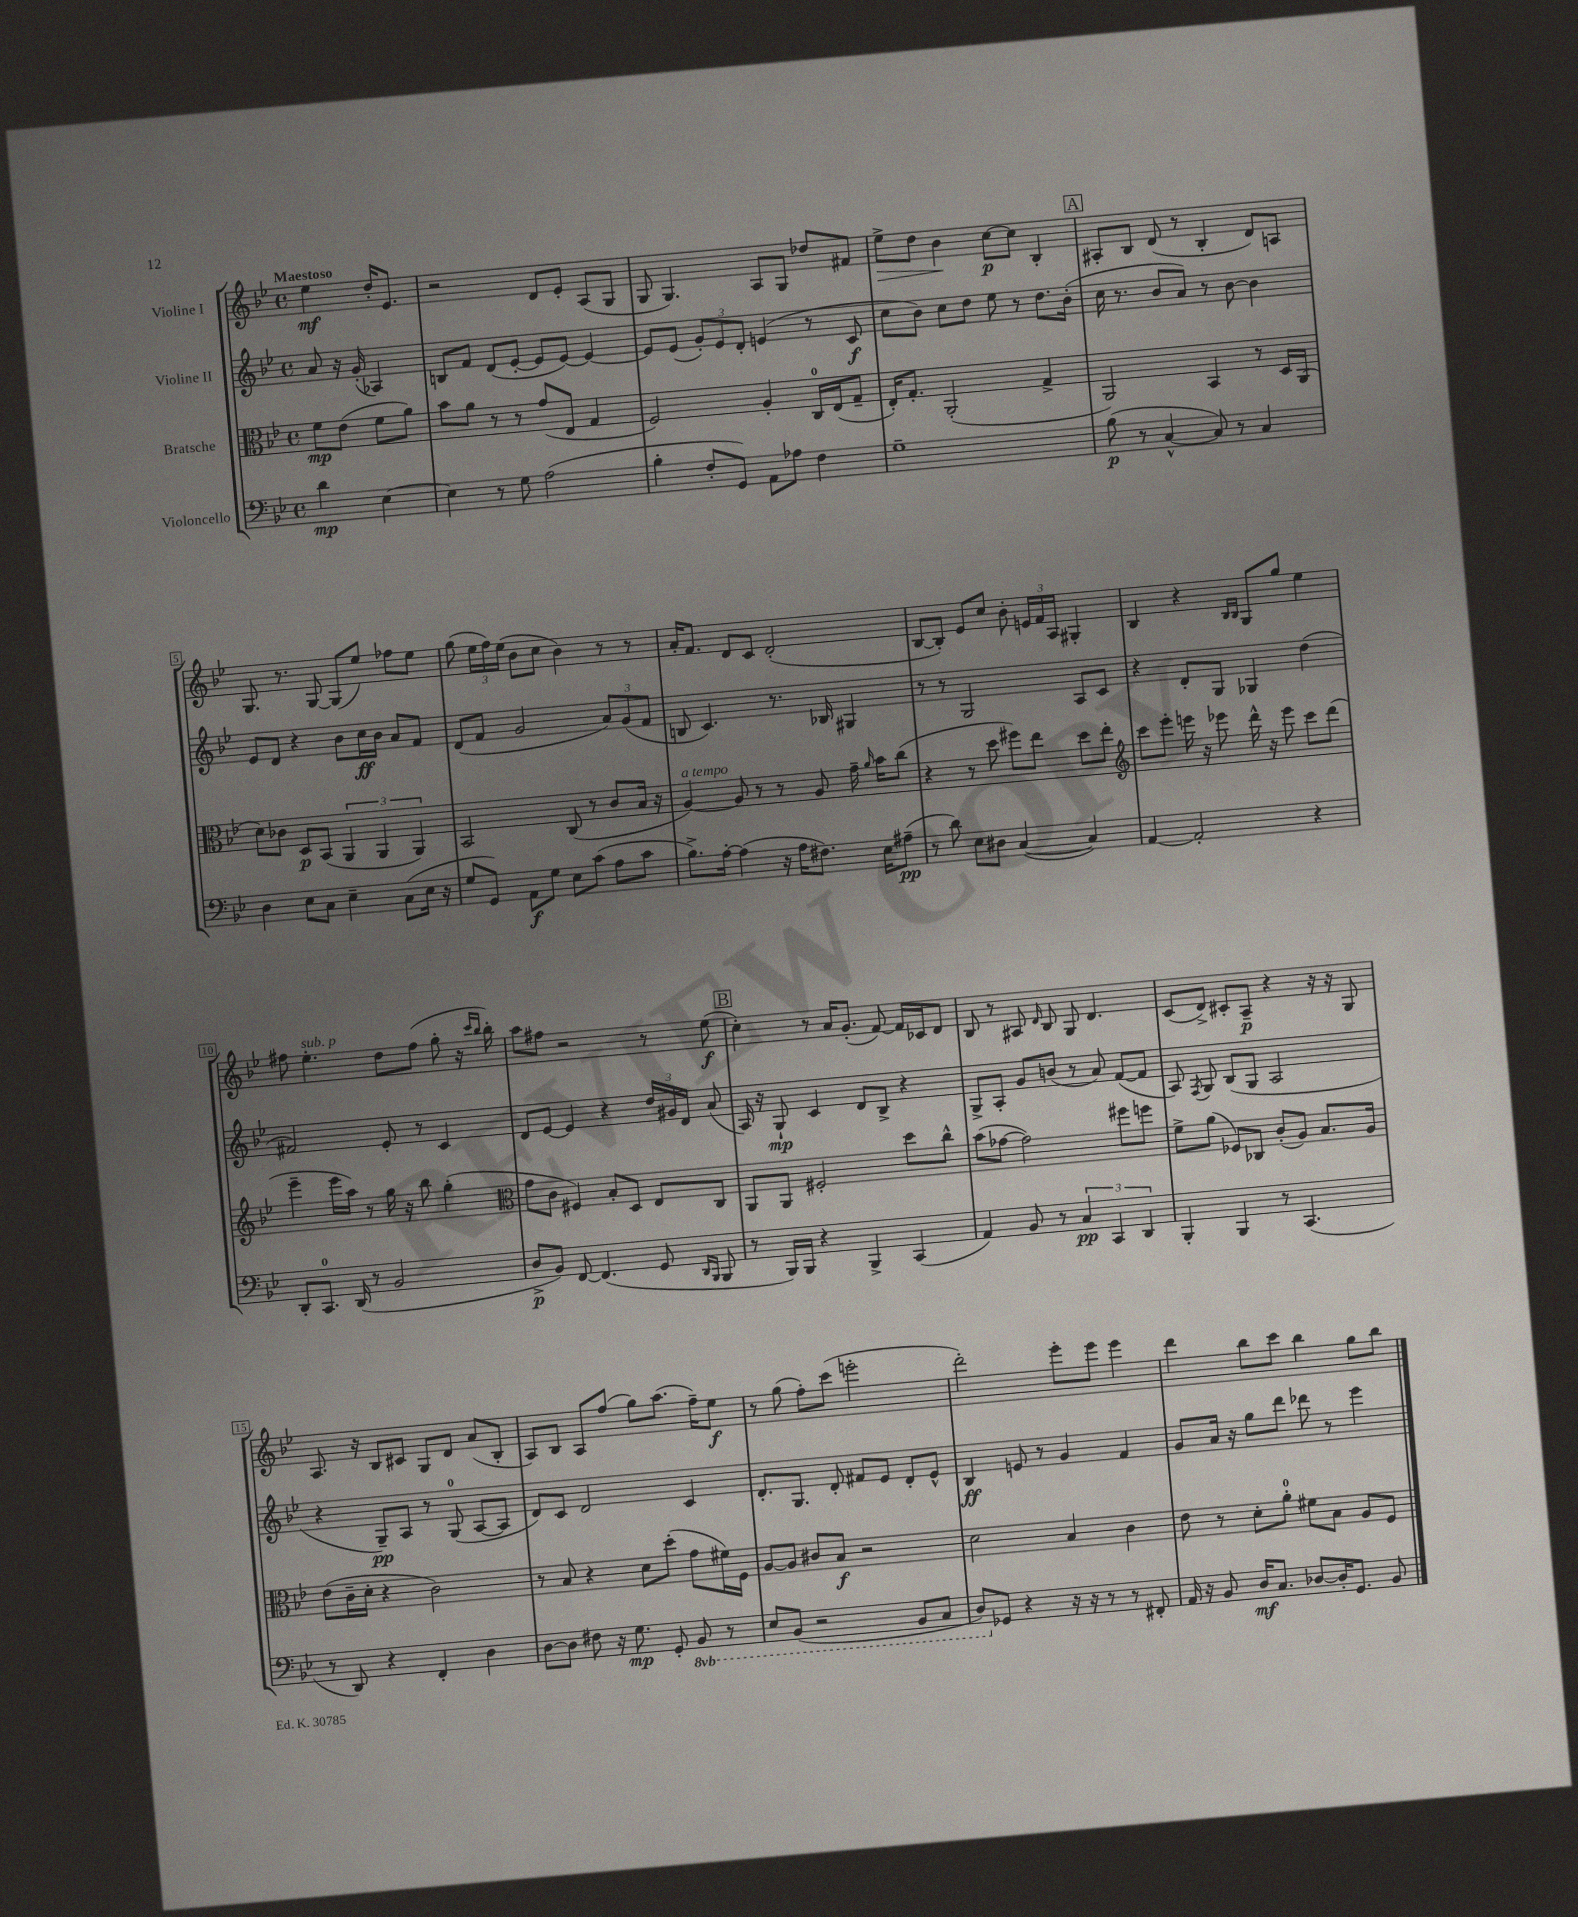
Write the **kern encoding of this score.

**kern	**dynam	**kern	**dynam	**kern	**dynam	**kern	**dynam
*part4	*part4	*part3	*part3	*part2	*part2	*part1	*part1
*staff4	*staff4	*staff3	*staff3	*staff2	*staff2	*staff1	*staff1
*I"Violoncello	*	*I"Bratsche	*	*I"Violine II	*	*I"Violine I	*
*clefF4	*	*clefC3	*	*clefG2	*	*clefG2	*
*k[b-e-]	*	*k[b-e-]	*	*k[b-e-]	*	*k[b-e-]	*
*M4/4	*	*M4/4	*	*M4/4	*	*M4/4	*
*met(c)	*	*met(c)	*	*met(c)	*	*met(c)	*
=	=	=	=	=	=	=	=
!	!	!	!	!	!	!LO:TX:a:B:t=Maestoso	!
4d\	mp	8f\L	mp	8a/	.	4ee-\	mf
.	.	(8e-\J	.	16r	.	.	.
.	.	.	.	(16g'/	.	.	.
[4E-\	.	8f\L	.	4A-X/)	.	16dd'/KL	.
.	.	.	.	.	.	8.e-/J	.
.	.	8a\J)	.	.	.	.	.
=1	=1	=1	=1	=1	=1	=1	=1
4E-\]	.	8b-\L	.	8Bn/L	.	2r	.
.	.	8a\J	.	8f/J	.	.	.
8r	.	8r	.	(8d/L	.	.	.
8G\	.	8r	.	[8e-'/J	.	.	.
(2A\	.	(8g/L	.	8e-/L]	.	8d/L	.
.	.	8E-/J	.	[8e-/J)	.	8e-'/J	.
.	.	4G/	.	4e-/_	.	(8A/L	.
.	.	.	.	.	.	8G/J	.
=2	=2	=2	=2	=2	=2	=2	=2
4B-'\	.	2F/)	.	8e-/L]	.	8G/	.
.	.	.	.	(8e-/J	.	4.G/)	.
8F'/L	.	.	.	12g'/L)	.	.	.
.	.	.	.	12e-/	.	.	.
8GG/J)	.	.	.	.	.	.	.
.	.	.	.	12d'/J	.	.	.
8AA\L	.	4A'/	.	(4en/	.	8A/L	.
8A-X\J	.	.	.	.	.	8G/J	.
4F\	.	16C/LL	.	8r	.	8dd-X/L	.
.	.	(16E-/J	.	.	.	.	.
.	.	8G~/J	.	8c/	f	8f#X/J	.
=3	=3	=3	=3	=3	=3	=3	=3
!	!	!	!	!	!	!	!LO:HP:b
1G~	.	16E-'/KL)	.	8cc\L	.	8ee-^\L	>
.	.	8.G'/J	.	.	.	.	.
.	.	.	.	8b-\J)	.	8dd\J	.
.	.	(2AA'/	.	8cc\L	.	4b-\	.
.	.	.	.	8dd\J	.	.	.
.	.	.	.	8ee-\	.	[8cc\L	] p
.	.	.	.	8r	.	8cc\J]	.
.	.	4G^/	.	8.dd\L	.	4B-'/	.
.	.	.	.	(16b-'\Jk	.	.	.
!!LO:REH:place=s1:t=A
=4	=4	=4	=4	=4	=4	=4	=4
(8B-\	p	2AA/)	.	16cc\	.	8A#X'/L	.
.	.	.	.	8.r	.	.	.
8r	.	.	.	.	.	8B-/J	.
[4C^^/	.	.	.	8b-/L	.	(8d/	.
.	.	.	.	8a/J)	.	8r	.
8C/])	.	4BB-/	.	8r	.	4B-'/	.
8r	.	.	.	[8b-\	.	.	.
4C/	.	8r	.	4b-\]	.	8d/L)	.
.	.	16D/LL	.	.	.	8An/J	.
.	.	(16AA/JJ	.	.	.	.	.
!!LO:LB:g=z
=5	=5	=5	=5	=5	=5	=5	=5
4D\	.	8d\L)	.	8e-/L	.	8.G/	.
.	.	8c-X\J	.	8d/J	.	.	.
.	.	.	.	.	.	8.r	.
8E-\L	.	8D/L	p	4r	.	.	.
8C\J	.	(8BB-/J	.	.	.	[8G/	.
4E-~\	.	6AA/	.	8b-\L	.	(8G/L]	.
.	.	.	.	16cc\L	ff	8ee-/J)	.
.	.	6AA/	.	.	.	.	.
.	.	.	.	16b-\JJ	.	.	.
(8C\L	.	.	.	8a/L	.	8ff-X\L	.
.	.	6AA/)	.	.	.	.	.
16E-\Jk	.	.	.	8f/J	.	8ee-\J	.
16r	.	.	.	.	.	.	.
=6	=6	=6	=6	=6	=6	=6	=6
8G/L	.	2BB-/	.	(8d/L	.	(8gg\	.
8GG/J)	.	.	.	8f/J	.	24ee-\LL	.
.	.	.	.	.	.	24ff\)	.
.	.	.	.	.	.	(24ee-\JJ	.
8AA\L	f	.	.	2g/	.	8b-\L	.
8G\J	.	.	.	.	.	8cc\J	.
8E-\L	.	(8C/	.	.	.	4b-\)	.
(8c\J	.	8r	.	.	.	.	.
8A\L	.	8c/L	.	12a/L)	.	8r	.
.	.	.	.	(12g/	.	.	.
8c\J	.	16B-/Jk	.	.	.	8r	.
.	.	.	.	12f/J	.	.	.
.	.	16r	.	.	.	.	.
=7	=7	=7	=7	=7	=7	=7	=7
!	!	!LO:TX:a:i:t=a tempo	!	!	!	!	!
8.B-^\L)	.	[4A/)	.	8Bn/	.	16a'/KL	.
.	.	.	.	.	.	8.f/J	.
.	.	.	.	4.c/)	.	.	.
[16A'\Jk	.	.	.	.	.	.	.
(4A\]	.	8A/]	.	.	.	8d/L	.
.	.	8r	.	.	.	8c/J	.
16r	.	8r	.	8.r	.	(2d'/	.
16A\KL	.	.	.	.	.	.	.
8.F#X\J)	.	8A/	.	.	.	.	.
.	.	.	.	16B-X/	.	.	.
.	.	16g~\	.	4G#X/	.	.	.
.	.	16qqa/	.	.	.	.	.
16E-\KL	.	16b-\KL	.	.	.	.	.
(8A#X~\J	pp	(8cc\J	.	.	.	.	.
=8	=8	=8	=8	=8	=8	=8	=8
8r	.	4r	.	8r	.	[8B-/L	.
8d\)	.	.	.	8r	.	8B-'/J])	.
8E-\L	.	8r	.	2G/	.	8e-/L	.
8D#X\J	.	8dd\	.	.	.	8cc/J	.
([4C/	.	8ff#X\L)	.	.	.	8b-'\	.
.	.	8ee-\J	.	.	.	24en/LL	.
.	.	.	.	.	.	24f/	.
.	.	.	.	.	.	24A/JJ	.
4C/])	.	8dd\L	.	8A/L	.	4G#X'/	.
.	.	8ee-'\J	.	8c/J	.	.	.
=9	=9	=9	=9	=9	=9	=9	=9
*	*	*clefG2	*	*	*	*	*
[4AA/	.	8ccc\L	.	4r	.	4B-/	.
.	.	8eee-'\J	.	.	.	.	.
2AA'/]	.	16eeen\	.	8d'/L	.	4r	.
.	.	16r	.	.	.	.	.
.	.	8eee-X\	.	8G/J	.	.	.
.	.	.	.	.	.	16qqB-/LL	.
.	.	.	.	.	.	16qqB-/JJ	.
.	.	16ddd^^\	.	4G-X/	.	8G/L	.
.	.	16r	.	.	.	.	.
.	.	8eee-\	.	.	.	8gg/J	.
4r	.	8ccc\L	.	(4dd\	.	4ee-\	.
.	.	(8ddd\J	.	.	.	.	.
!!LO:LB:g=z
=10	=10	=10	=10	=10	=10	=10	=10
8DD'/L	.	4eee-~\	.	2f#X/)	.	8ff#X\	.
!	!	!	!	!	!	!LO:TX:a:i:t=sub. p	!
8.CC/J	.	.	.	.	.	4.ee-'\	.
.	.	16eee-\LL	.	.	.	.	.
(16DD/	.	16aa\JJ)	.	.	.	.	.
8r	.	8r	.	.	.	.	.
2BB-/	.	16gg\	.	8e-'/	.	8dd\L	.
.	.	16r	.	.	.	.	.
.	.	8bb-\	.	8r	.	(8ff#\J	.
.	.	(4gg'\	.	4c/	.	8gg'\	.
.	.	.	.	.	.	16r	.
.	.	.	.	.	.	16qqccc/LL	.
.	.	.	.	.	.	16qqbb-/JJ	.
.	.	.	.	.	.	16bb-'\)	.
=11	=11	=11	=11	=11	=11	=11	=11
*	*	*clefC3	*	*	*	*	*
8D^/L	p	8g\L	.	8d/L	.	8aa\L	.
8BB-/J)	.	8c\J	.	[8e-/J	.	8ff#X\J	.
[8FF/	.	4F#X/)	.	4e-/]	.	2r	.
(4.FF/]	.	.	.	.	.	.	.
.	.	8B-'/L	.	4r	.	.	.
.	.	8D/J	.	.	.	.	.
8GG/	.	8E-/L	.	24dd/LL	.	8r	.
.	.	.	.	24g#X/	.	.	.
.	.	.	.	24d/JJ	.	.	.
16qqDD/LL	.	.	.	.	.	.	.
16qqBBB-/JJ	.	.	.	.	.	.	.
8BBB-/	.	8C/J	.	(8a/	.	(8ee-\	f
!!LO:REH:place=s1:t=B
=12	=12	=12	=12	=12	=12	=12	=12
8r	.	8AA/L	.	16A/)	.	4cc'\)	.
.	.	.	.	16r	.	.	.
16BBB-/LL)	.	8AA/J	.	8G`/	mp	.	.
16BBB-/JJ	.	.	.	.	.	.	.
4r	.	2F#X'/	.	4c/	.	8r	.
.	.	.	.	.	.	16a/KL	.
.	.	.	.	.	.	(8.g'/J	.
4BBB-^/	.	.	.	8d/L	.	.	.
.	.	.	.	8B-^/J	.	[8f/)	.
(4CC/	.	8dd\L	.	4r	.	16f/LL]	.
.	.	.	.	.	.	16c-X/J	.
.	.	8cc^^\J	.	.	.	8d/J	.
=13	=13	=13	=13	=13	=13	=13	=13
4AA/)	.	(8b-\L	.	8G^/L	.	8B-/	.
.	.	[8g-X\J	.	8A'/J	.	8r	.
8BB-/	.	2g-\])	.	8g/L	.	8A#X/	.
.	.	.	.	.	.	16qqd/	.
8r	.	.	.	(8bn/J	.	8B-/	.
6C/	pp	.	.	8r	.	8G/	.
.	.	.	.	8a/)	.	4.d/	.
6CC/	.	.	.	.	.	.	.
.	.	8ff#X\L	.	([8f/L	.	.	.
6DD/	.	.	.	.	.	.	.
.	.	8ffn\J	.	8f/J]	.	.	.
=14	=14	=14	=14	=14	=14	=14	=14
4BBB-'/	.	8f^\L	.	8A/)	.	(8c/L	.
.	.	.	.	8qF/	.	.	.
.	.	(8a\J	.	8G/	.	8d^/J)	.
4BBB-/	.	8F-X/L)	.	(8B-/L	.	8c#X'/L	.
.	.	8C-X/J	.	8G/J	.	8A~/J	p
8r	.	(8c'/L	.	2A/	.	4r	.
(4.CC/	.	8A/J)	.	.	.	.	.
.	.	8.B-/L	.	.	.	16r	.
.	.	.	.	.	.	16r	.
.	.	.	.	.	.	8G/	.
.	.	16A/Jk	.	.	.	.	.
!!LO:LB:g=z
=15	=15	=15	=15	=15	=15	=15	=15
8r	.	(8e-\L	.	4r	.	8.A/	.
8DD/)	.	16c~\L	.	.	.	.	.
.	.	16d'\JJ	.	.	.	16r	.
4r	.	4r	.	8G~/L)	pp	8B-/L	.
.	.	.	.	8A/J	.	8c#X/J	.
4FF'/	.	2c\)	.	8r	.	8G/L	.
.	.	.	.	(8G/	.	8d/J	.
4D\	.	.	.	[8A/L	.	(8a/L	.
.	.	.	.	8A/J]	.	8B-'/J	.
=16	=16	=16	=16	=16	=16	=16	=16
[8D\L	.	8r	.	8d/L)	.	8A/L)	.
8D\J]	.	8B-/	.	8c/J	.	8B-/J	.
8F#X\	.	4r	.	2d/	.	8A/L	.
16r	.	.	.	.	.	(8ff/J	.
8.G\	mp	.	.	.	.	.	.
.	.	8d\L	.	.	.	8gg\L)	.
8GG'/	.	(8dd'\J	.	.	.	(8.aa\J	.
*8ba	*	*	*	*	*	*	*
8BBB-/	.	8g\L	.	4c/	.	.	.
.	.	.	.	.	.	16ff~\KL)	.
8r	.	16f#X\L)	.	.	.	8ee-\J	f
.	.	16F\JJ	.	.	.	.	.
=17	=17	=17	=17	=17	=17	=17	=17
8EE-/L	.	[8A/L	.	8.d'/L	.	8r	.
(8BBB-/J	.	8A/J]	.	.	.	(8gg\	.
.	.	.	.	8.G/J	.	.	.
2r	.	8c#X/L	.	.	.	8ff'\L)	.
.	.	8B-/J	f	8d'/	.	(8ccc\J	.
.	.	2r	.	8f#X/L	.	2eeen'\	.
.	.	.	.	8e-/J	.	.	.
8BBB-/L	.	.	.	8d'/L	.	.	.
8CC/J	.	.	.	8e-^^/J	.	.	.
=18	=18	=18	=18	=18	=18	=18	=18
8DD/L)	.	2d\	.	4B-/	ff	2ddd'\)	.
*X8ba	*	*	*	*	*	*	*
8GG-X/J	.	.	.	.	.	.	.
4r	.	.	.	8en/	.	.	.
.	.	.	.	8r	.	.	.
16r	.	4B-/	.	4g/	.	8eee-'\L	.
16r	.	.	.	.	.	.	.
8r	.	.	.	.	.	8eee-\J	.
8r	.	4c\	.	4f/	.	4eee-\	.
8FF#X'/	.	.	.	.	.	.	.
=19	=19	=19	=19	=19	=19	=19	=19
16AA/	.	8e-\	.	8g/L	.	4ddd\	.
16r	.	.	.	.	.	.	.
8BB-/	.	8r	.	16a/Jk	.	.	.
.	.	.	.	16r	.	.	.
16D/KL	mf	8d'\L	.	8gg\L	.	8bb-\L	.
8.C/J	.	.	.	.	.	.	.
.	.	8a'\J	.	8ddd\J	.	8ccc\J	.
[8D-X/L	.	8f#X\L	.	8ddd-X\	.	4bb-\	.
16D-'/K]	.	8B-\J	.	8r	.	.	.
8.GG/J	.	.	.	.	.	.	.
.	.	8A/L	.	4eee-\	.	8gg\L	.
8BB-/	.	8F/J	.	.	.	8bb-\J	.
==	==	==	==	==	==	==	==
*-	*-	*-	*-	*-	*-	*-	*-
